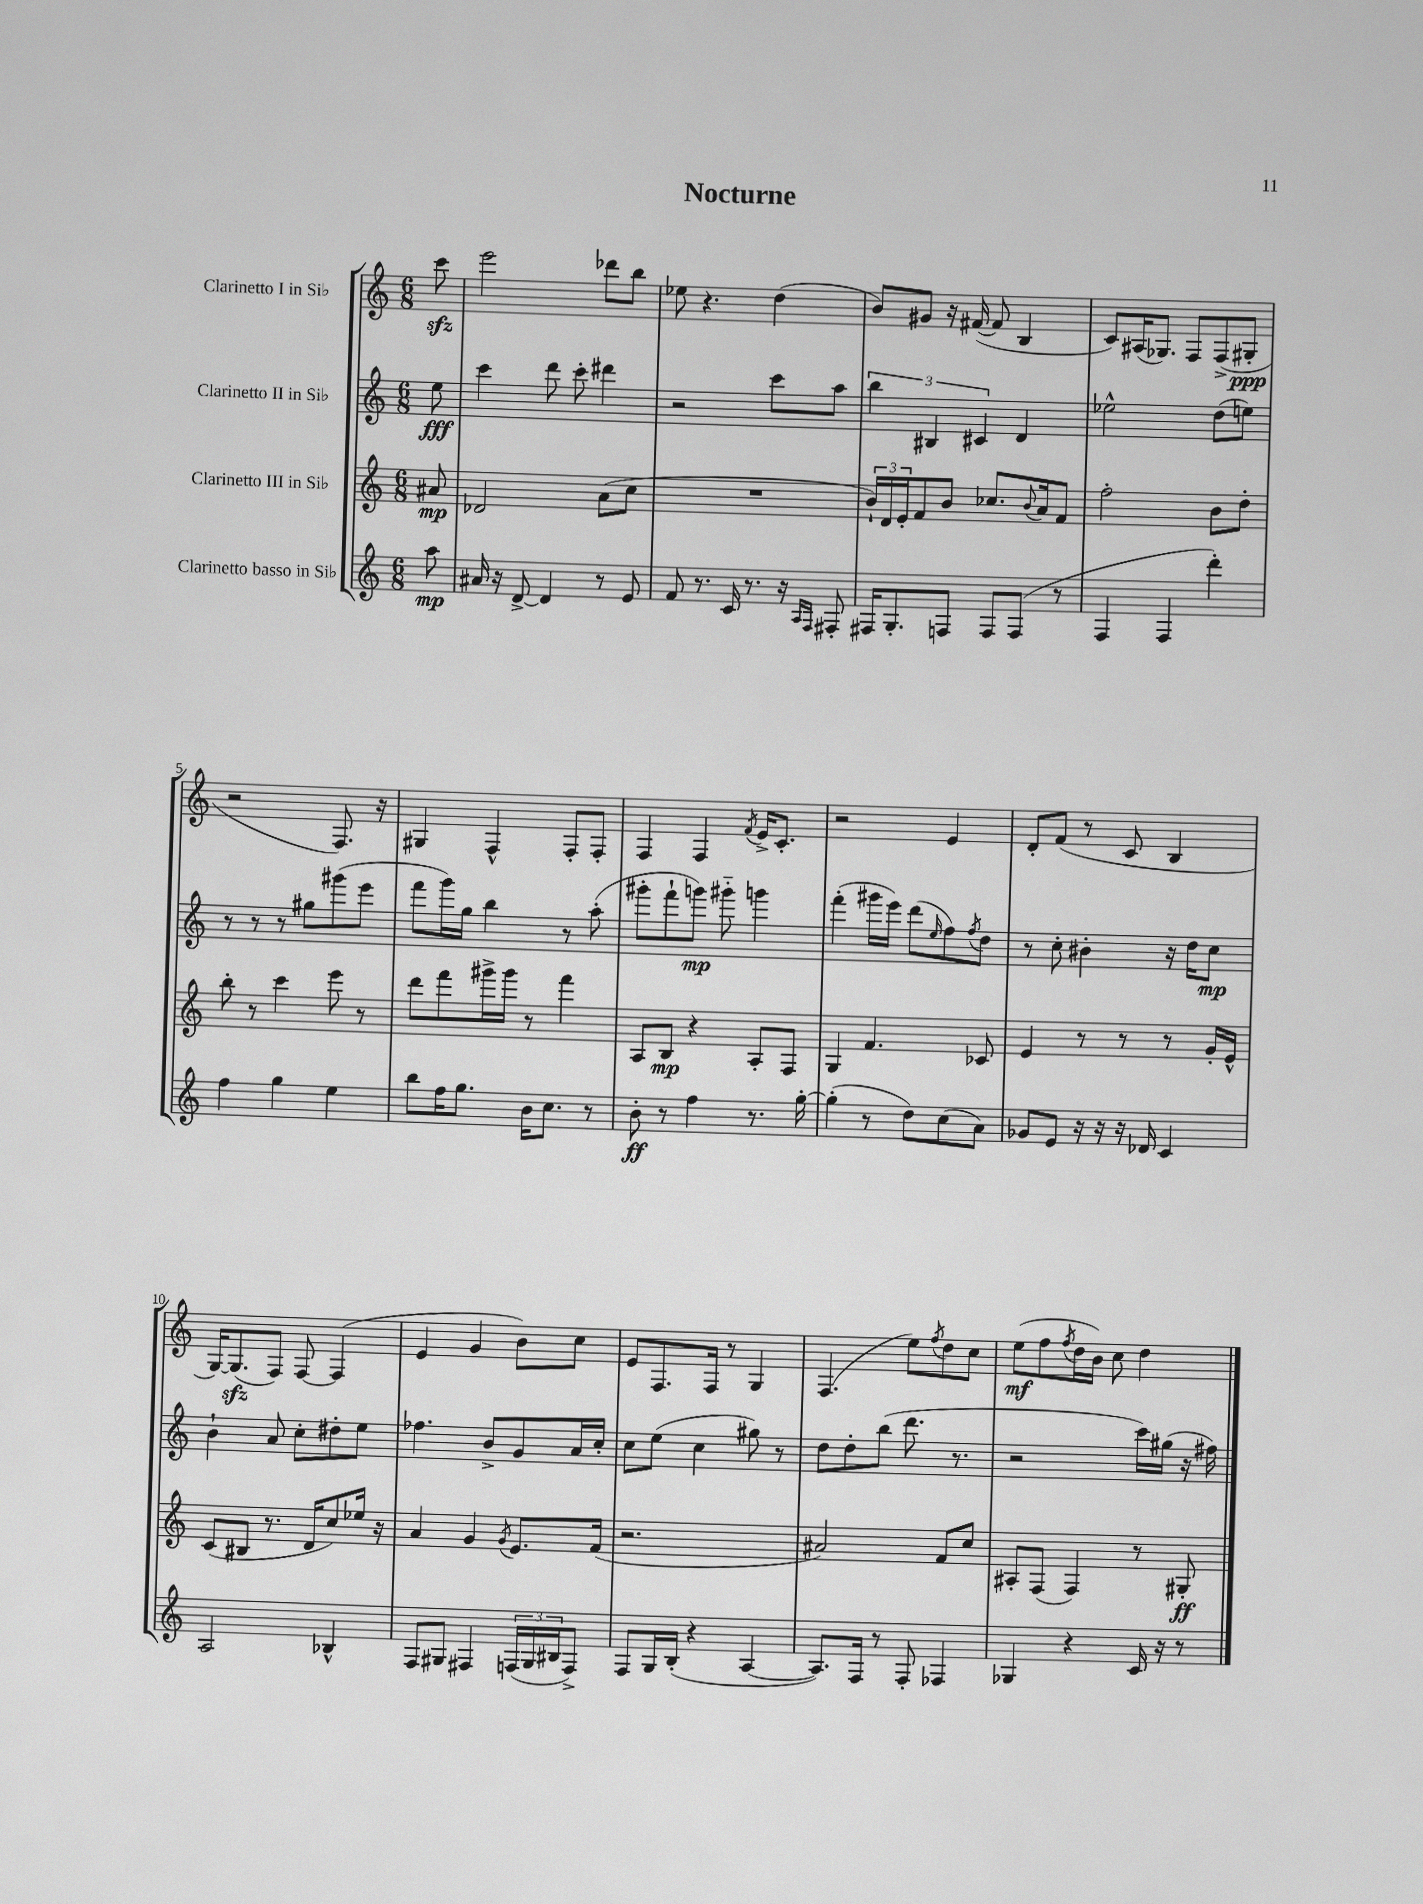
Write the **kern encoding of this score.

**kern	**kern	**kern	**kern
*staff4	*staff3	*staff2	*staff1
*clefG2	*clefG2	*clefG2	*clefG2
*k[]	*k[]	*k[]	*k[]
*M6/8	*M6/8	*M6/8	*M6/8
8aa	8a#	8ee	8ccc
=	=	=	=
16a#	2d-	4ccc	2eee
16r	.	.	.
[8d^	.	.	.
4d]	.	8ddd	.
.	.	8ccc'	.
8r	(8a	4ddd#	8ddd-
8e	8cc	.	8bb
=	=	=	=
8f	2.r	2r	8ee-
8.r	.	.	4.r
16c	.	.	.
8.r	.	.	.
.	.	8ccc	(4dd
16r	.	.	.
16qqA	.	.	.
16qqF	.	.	.
8F#'	.	8aa	.
=	=	=	=
16F#	24b`)	6bb	8b)
.	24d	.	.
8.G'	.	.	.
.	24e'	.	.
.	8f	.	8g#
.	.	6B#	.
8F	8b	.	16r
.	.	.	([16f#
.	.	6c#	.
8F	8.cc-	.	8f#]
(8F	.	4d	4B
.	8qqb	.	.
.	16a	.	.
8r	8f	.	.
=	=	=	=
4F	2ff'	2ee-^^	8c)
.	.	.	(16A#
.	.	.	8.G-)
4F	.	.	.
.	.	.	8F
4ddd')	8b	(8dd	(8F^
.	8dd'	8ee)	8G#'
=	=	=	=
4ff	8bb'	8r	2r
.	8r	8r	.
4gg	4ccc	8r	.
.	.	8gg#	.
4ee	8eee	(8ggg#	8.F)
.	8r	8eee	.
.	.	.	16r
=	=	=	=
8bb	8ddd	8fff	4G#
16ff	8fff	16ggg)	.
8.gg	.	16gg	.
.	16ggg#^	4bb	4F^^
.	16ggg#	.	.
16b	8r	.	.
8.cc	.	.	.
.	4fff	8r	8F'
8r	.	(8aa'	8F'
=	=	=	=
8b'	8A	8ggg#'	4F
8r	8B	8fff`	.
4ff	4r	8ggg)	4F
.	.	8ggg#'~	.
.	.	.	8qf
8.r	8A'	4ggg	16e^
.	.	.	8.c'
.	8F	.	.
[16gg'	.	.	.
=	=	=	=
(4gg']	4G	(4fff'	2r
8r	4.f	16ggg#	.
.	.	16eee)	.
8dd)	.	(8ddd	.
.	.	16qqee	.
(8cc	.	8ff)	4e
.	.	8qff	.
8a)	8c-	8dd	.
=	=	=	=
8g-	4e	8r	8d'
8e	.	8cc'	(8f
16r	8r	4b#'	8r
16r	.	.	.
16r	8r	.	8c
16d-	.	.	.
4c	8r	16r	4B
.	.	16dd	.
.	16g'	8cc	.
.	16e^^	.	.
=	=	=	=
2A	(8c	4b`	[16G)
.	.	.	(8.G]
.	8B#	.	.
.	8.r	8a	8F)
.	.	8cc'	[8F
.	16d	.	.
4B-^^	8cc)	8dd#'	(4F]
.	16ee-	8ee	.
.	16r	.	.
=	=	=	=
8F	4a	4.ff-	4e
8G#	.	.	.
4F#	4g	.	4g
.	.	8b^	.
.	8qg	.	.
(24F	8.e	8g	8b)
24G#	.	.	.
24B#	.	.	.
8F^)	.	16a	8cc
.	(16f	16cc'	.
=	=	=	=
8F	2.r	8cc	8e
16G	.	(8ee	8.F
(16B'	.	.	.
4r	.	4cc	.
.	.	.	16F
.	.	.	8r
[4A	.	8gg#)	4G
.	.	8r	.
=	=	=	=
8.A])	2a#)	8dd	(4.F
.	.	8dd'	.
16F	.	.	.
8r	.	(8bb	.
8F'	.	8.ddd	8ee)
.	.	.	8qff
4F-	8f	.	8dd
.	.	8.r	.
.	8cc	.	8cc
=	=	=	=
4G-	8A#'	2r	(8ee
.	(8F	.	8ff
.	.	.	8qff
4r	4F)	.	16dd
.	.	.	16b)
.	.	.	8cc
16c	8r	16ccc)	4dd
16r	.	(16gg#	.
8r	8G#'	16r	.
.	.	16ff#)	.
==	==	==	==
*-	*-	*-	*-
